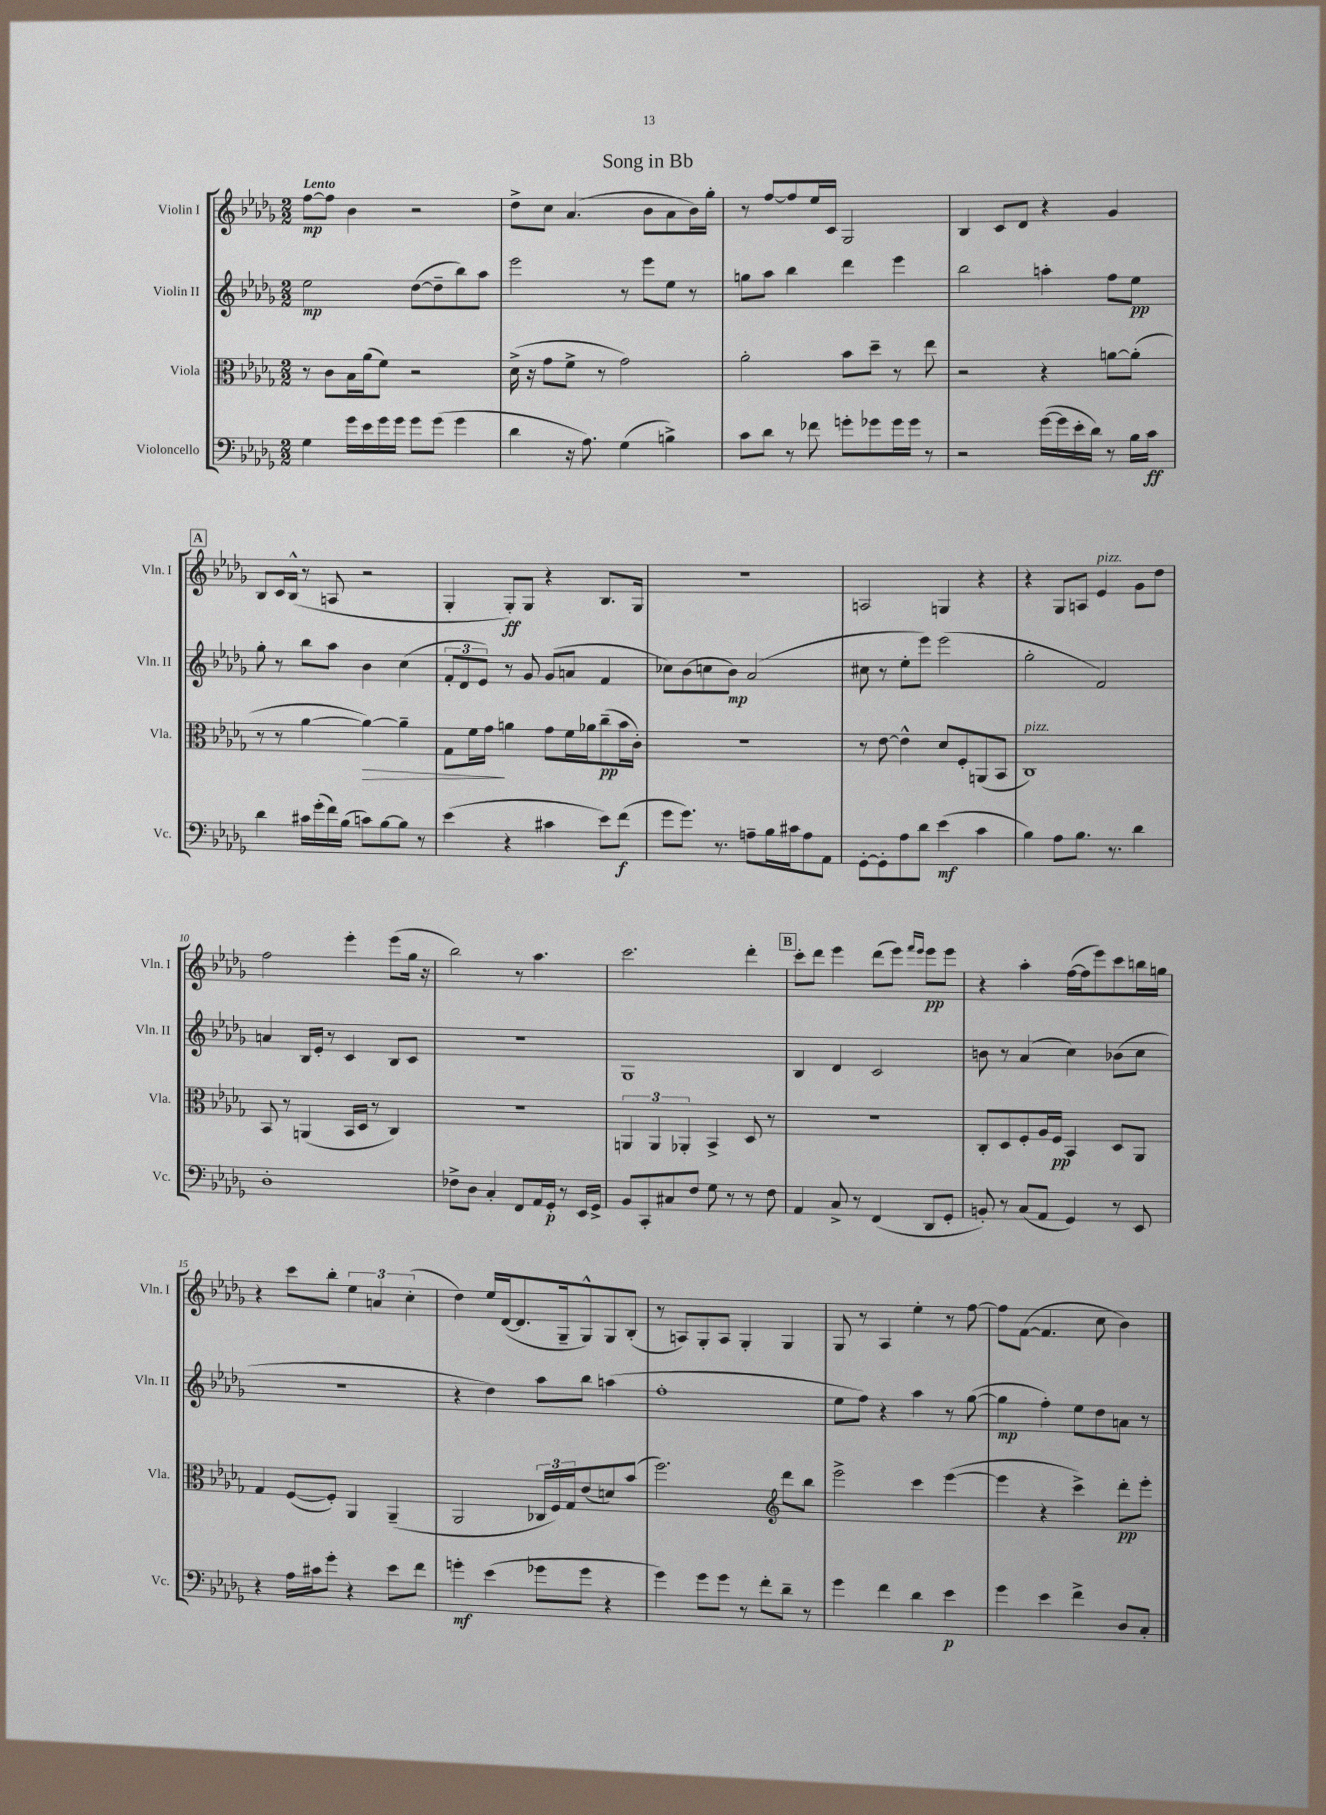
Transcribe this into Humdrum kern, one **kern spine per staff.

**kern	**kern	**kern	**kern
*staff4	*staff3	*staff2	*staff1
*clefF4	*clefC3	*clefG2	*clefG2
*k[b-e-a-d-g-]	*k[b-e-a-d-g-]	*k[b-e-a-d-g-]	*k[b-e-a-d-g-]
*M2/2	*M2/2	*M2/2	*M2/2
4G-	8r	2ee-	[8ff
.	8c	.	8ff]
16g-	16B-	.	4b-
16e-	(16a-	.	.
16g-	8f)	.	.
16g-	.	.	.
8g-	2r	([8dd-	2r
(8g-	.	8dd-~]	.
4g-	.	8bb-)	.
.	.	8aa-	.
=	=	=	=
4d-	(16d-^	2eee-	8dd-^
.	16r	.	.
.	8g-	.	8cc
16r	8f^	.	(4.a-
8.A-)	.	.	.
.	8r	.	.
(4G-	2g-)	8r	.
.	.	8eee-	8b-
4B^)	.	8ee-	8a-
.	.	8r	16b-)
.	.	.	16gg-'
=	=	=	=
8c	2a-'	8gg	8r
8d-	.	8aa-	[8ff
8r	.	4bb-	8ff]
8f-	.	.	16ee-
.	.	.	16c
8g'	8b-	4ddd-	2G-
8g-	8dd-~	.	.
16g-	8r	4eee-	.
16g-	.	.	.
8r	8ee-	.	.
=	=	=	=
2r	2r	2bb-	4B-
.	.	.	8c
.	.	.	8d-
([16g-	4r	4aa'	4r
16g-]	.	.	.
16e-'	.	.	.
16d-)	.	.	.
8r	[8a	8ff	4g-
16B-	(8a']	8ee-	.
16c	.	.	.
=	=	=	=
4d-	8r	8gg-'	8B-
.	8r	8r	16c
.	.	.	(16B-^^
16c#	[4a-	8bb-	8r
(16g-'	.	.	.
16f)	.	8aa-	8A
(16B-	.	.	.
8c)	4a-_)	4b-	2r
[8B-	.	.	.
8B-]	4a-~]	(4cc	.
8r	.	.	.
=	=	=	=
(4e-	8G-	12f'	4G-'
.	.	12d-	.
.	16f	.	.
.	.	12e-)	.
.	16g-	.	.
4r	4a	8r	8G-')
.	.	8g-	8G-
4c#	8g-	(8g-	4r
.	16f	8a	.
.	16a-	.	.
8e-)	(8cc~	4f	8.B-
(8f	16b-	.	.
.	16c')	.	16G-
=	=	=	=
8g-	1r	8cc-)	1r
8.g-)	.	(8b-	.
.	.	8cc	.
8.r	.	.	.
.	.	8b-)	.
8A~	.	(2a-	.
16B-	.	.	.
16c#	.	.	.
8A	.	.	.
8AA-	.	.	.
=	=	=	=
[8GG-'	8r	8cc#	2A
8GG-']	[8e-	8r	.
8A-	4e-^^]	8ee-'	.
8d-	.	8eee-)	.
(4e-	8d-	(2eee-	4G
.	8F'	.	.
4c	(8AA	.	4r
.	8BB-	.	.
=	=	=	=
4B-)	1C)	2gg-'	4r
8A-	.	.	8G-
8.B-	.	.	8A
.	.	2f)	4e-
8.r	.	.	.
4d-	.	.	8g-
.	.	.	8dd-
=	=	=	=
1D-'	8BB-	4a	2ff
.	8r	.	.
.	(4AA	16B-	.
.	.	16e-'	.
.	.	8r	.
.	16BB-	4c	4eee-'
.	16D-	.	.
.	8r	.	.
.	4C)	8B-	(8eee-
.	.	8c	16gg-
.	.	.	16r
=	=	=	=
8F-^	1r	1r	2bb-)
8D-	.	.	.
4C'	.	.	.
8FF	.	.	8r
16AA-	.	.	4.aa-
16GG-'	.	.	.
8r	.	.	.
16EE-	.	.	.
16GG-^	.	.	.
=	=	=	=
8BB-	6AA	1G-	2.ccc
8CC'	.	.	.
.	6AA	.	.
8C#	.	.	.
.	6AA-'	.	.
8F	.	.	.
8G-	4BB-^	.	.
8r	.	.	.
8r	8D-	.	4ddd-'
8F	8r	.	.
=	=	=	=
4AA-	1r	4B-	8ccc'
.	.	.	8ddd-
8C^	.	4d-	4eee-
8r	.	.	.
(4FF	.	2c	(8ddd-
.	.	.	8eee-)
.	.	.	16qqfff
.	.	.	16qqeee-
8DD-	.	.	8eee-
8GG-'	.	.	8eee-
=	=	=	=
8BB')	8C'	8b	4r
8r	8D-	8r	.
(8C	8F'	(4a-	4aa-'
8AA-	16A-	.	.
.	16F	.	.
4GG-)	4BB-	4cc)	([16ff
.	.	.	16ff]
.	.	.	8eee-)
8r	8D-	(8b-	8ccc
8EE-	8AA-	8cc	16bb
.	.	.	16gg
=	=	=	=
4r	4G-	1r	4r
16A-	([8F	.	8ccc
16c#	.	.	.
8g-'	8F'])	.	8bb-'
4r	4AA-	.	6ee-
.	.	.	6a
8e-	(4AA-~	.	.
.	.	.	(6cc'
8f	.	.	.
=	=	=	=
4g'	2AA-	4r	4dd-)
(4e-	.	4dd-)	16ee-
.	.	.	([16d-
.	.	.	8.d-]
8g-	24C-	8aa-	.
.	24F)	.	.
.	.	.	16G-~
.	24G-	.	.
8g-	(8e-	8bb-	8G-^^)
4r	8d)	(4aa	8G-
.	(8b-	.	(8B-'
=	=	=	=
4g-)	2.ff)	1ff'	8r
.	.	.	8A)
8g-	.	.	8G-'
8g-	.	.	8A
8r	.	.	4G-'
8f'	.	.	.
*	*clefG2	*	*
8d-~	8ddd-	.	4G-
8r	8bb-	.	.
=	=	=	=
4g-	2eee-^	8ee-	8G-
.	.	8ff)	8r
4f	.	4r	4A-
4d-	4ccc	4aa-	4ee-'
4e-	([4eee-	8r	8r
.	.	([8gg-	[8ff
=	=	=	=
4g-	4eee-]	4gg-]	8ff]
.	.	.	([8f
4e-	4r	4ff')	4.f]
4f^	4ccc^)	8ee-	.
.	.	8dd-	8cc
8D-	8ddd-'	8a	4b-)
8C'	8eee-'	8r	.
==	==	==	==
*-	*-	*-	*-
